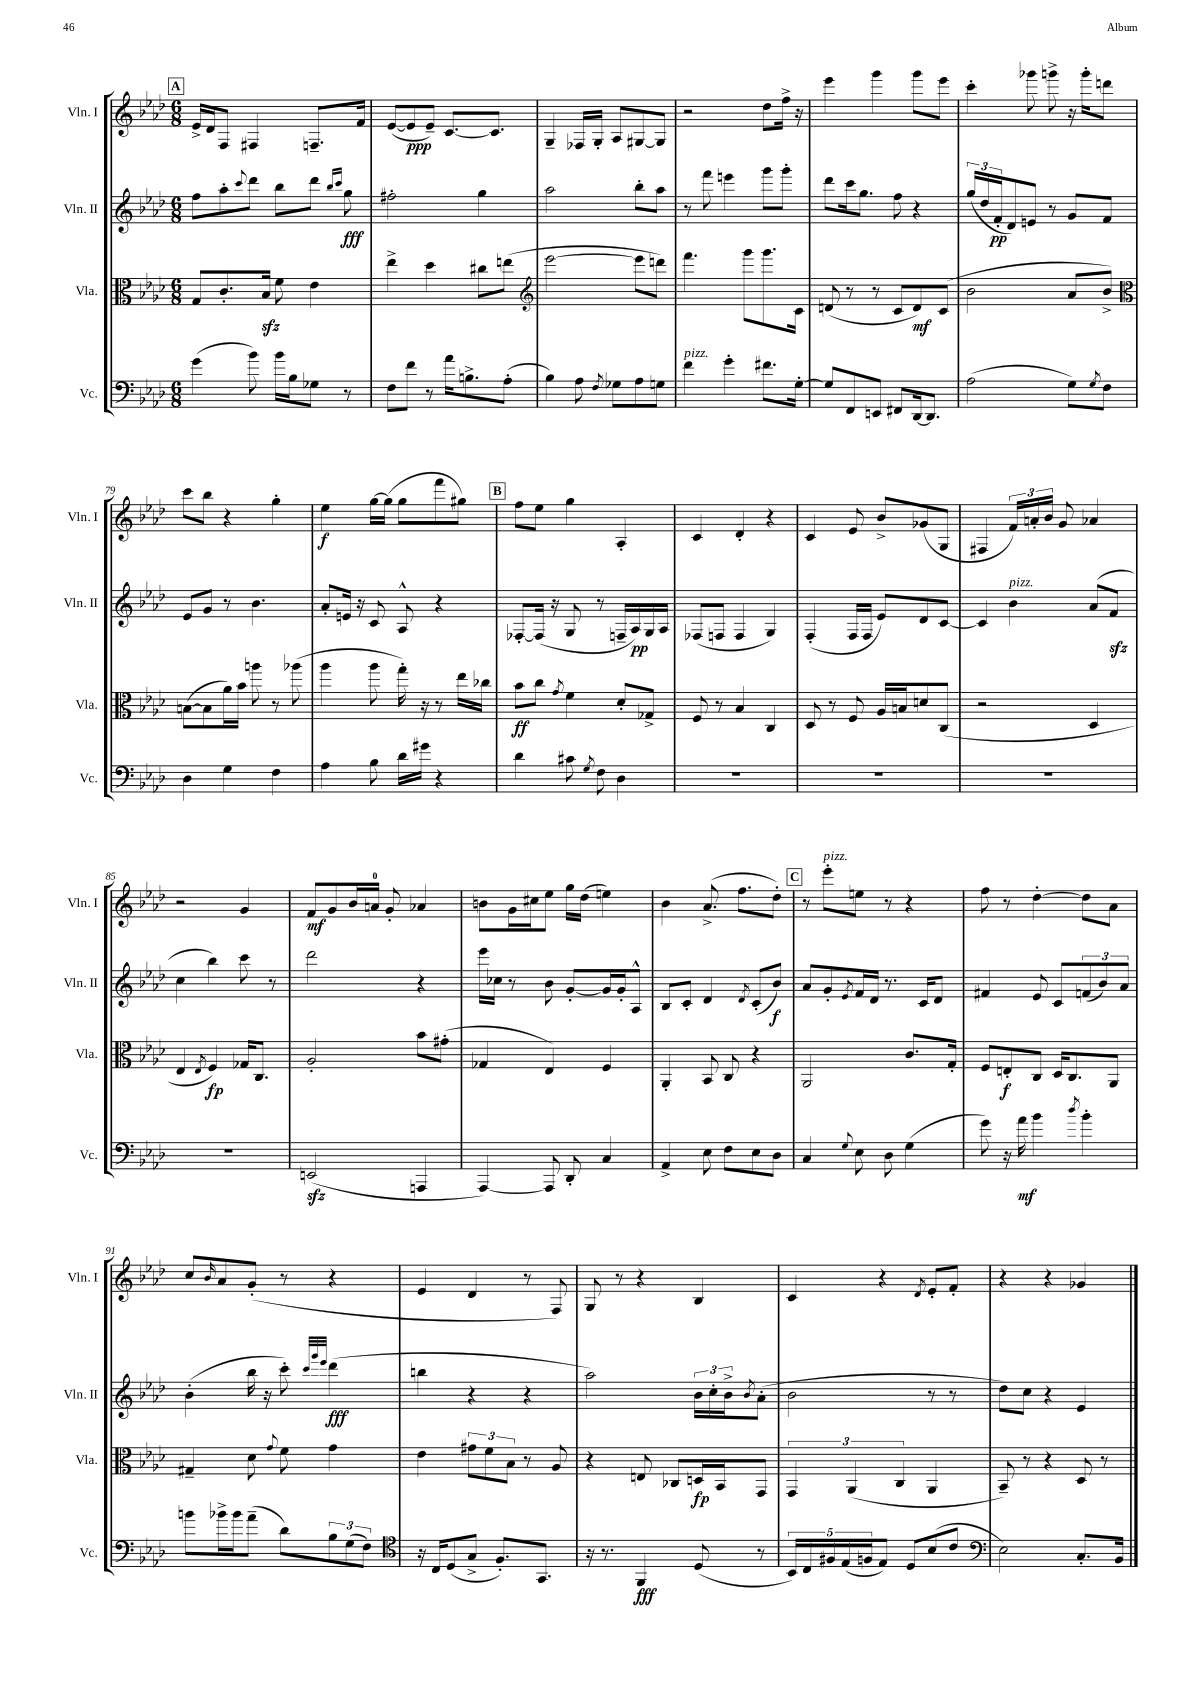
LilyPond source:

<<
\new StaffGroup <<
\new Staff = "s0" \with { instrumentName = "Vln. I" shortInstrumentName = "Vln. I" } {
    \clef treble \key aes \major \numericTimeSignature \time 6/8
    \mark \markup { \box "A" } ees'16-> des'16 f8 fis4 f8.-- f'16 |
    ees'8~( ees'8\ppp ees'8--) c'8.~ c'8. |
    g4-- fes16 g16-. aes8 gis8~ gis8 |
    r2 des''8 f''16-> r16 |
    ees'''4 g'''4 g'''8 ees'''8 |
    c'''4-. ges'''8 g'''8-> r16 g'''16-. d'''8 |
    c'''8 bes''8 r4 g''4-. |
    ees''4\f g''16~ g''16( g''8 f'''8 gis''8) |
    \mark \markup { \box "B" } f''8 ees''8 g''4 aes4-. |
    c'4 des'4-. r4 |
    c'4 ees'8 bes'8-> ges'8( g8 |
    fis4 \tuplet 3/2 { f'16) a'16-. bes'16 } g'8 aes'4 |
    r2 g'4 |
    f'8\mf g'8 bes'16 a'16-0 g'8-. aes'4 |
    b'8 g'16 cis''16 ees''8 g''16 des''16( e''4) |
    bes'4 aes'8.->( f''8. des''8-.) |
    \mark \markup { \box "C" } r8 ees'''8-.^\markup { \italic "pizz." } e''8 r8 r4 |
    f''8 r8 des''4~-. des''8 aes'8 |
    c''8 \grace { bes'16 } aes'8 g'8-.( r8 r4 |
    ees'4 des'4 r8 f8) |
    g8 r8 r4 bes4 |
    c'4 r4 \acciaccatura { des'8 } ees'8-. f'8-. |
    r4 r4 ges'4 \bar "|." |
}
\new Staff = "s1" \with { instrumentName = "Vln. II" shortInstrumentName = "Vln. II" } {
    \clef treble \key aes \major \numericTimeSignature \time 6/8
    \mark \markup { \box "A" } f''8 aes''8-. \appoggiatura { c'''8 } des'''8 bes''8 des'''8 \grace { bes''16 c'''16 } g''8\fff |
    fis''2-. g''4 |
    aes''2 bes''8-. aes''8 |
    r8 f'''8 e'''4 g'''8 g'''8-. |
    des'''8 c'''16 g''8. f''8 r4 |
    \tuplet 3/2 { g''16( des''16 f'16-.\pp } des'8) e'8 r8 g'8 f'8 |
    ees'8 g'8 r8 bes'4. |
    aes'8-. e'16 r16 c'8 aes8-^ r4 |
    \mark \markup { \box "B" } fes8~-. fes16( r16 g8 r8 f16-- aes16\pp) g16 aes16 |
    fes8( f8 f4 g4) |
    f4-.( f16 f16 ees'8) des'8 c'8~ |
    c'4 bes'4^\markup { \italic "pizz." } aes'8( f'8\sfz |
    c''4 bes''4) c'''8 r8 |
    des'''2 r4 |
    ees'''16 ces''16 r8 bes'8 g'8~-. g'16 g'16-. aes8-^ |
    bes8 c'8-. des'4 \acciaccatura { des'8 } c'8-.( bes'8\f) |
    \mark \markup { \box "C" } aes'8 g'8-. \acciaccatura { ees'8 } f'16 des'16 r8. c'16 des'8 |
    fis'4 ees'8 c'8 \tuplet 3/2 { f'8( bes'8) aes'8 } |
    bes'4-.( bes''16 r16 c'''8-.) \grace { c'''32 g'''32 ees'''32 } des'''4\fff( |
    b''4 r4 r4 |
    aes''2) \tuplet 3/2 { bes'16 c''16-. bes'16-> } \acciaccatura { bes'8 } aes'8-.( |
    bes'2 r8 r8 |
    des''8) c''8 r4 ees'4 \bar "|." |
}
\new Staff = "s2" \with { instrumentName = "Vla." shortInstrumentName = "Vla." } {
    \clef alto \key aes \major \numericTimeSignature \time 6/8
    \mark \markup { \box "A" } g8 c'8.-. bes16\sfz f'8 ees'4 |
    ees''4-> des''4 cis''8 e''8( |
    \clef treble ees'''2~ ees'''8 d'''8) |
    f'''4. g'''8 g'''8. c'16 |
    d'8( r8 r8 c'8 d'8\mf) c'8( |
    bes'2 aes'8 bes'8->) |
    \clef alto b8~( b8 aes'16) bes'16 a''8 r8 aes''8( |
    aes''4 aes''8 g''16-.) r16 r8 ees''16 ces''16 |
    \mark \markup { \box "B" } bes'8\ff c''8 \acciaccatura { g'8 } f'4 des'8-. ges8-> |
    f8 r8 bes4 c4 |
    des8 r8 f8 aes16 b16 d'8 c8( |
    r2 des4 |
    ees4 \acciaccatura { ees8 } f4\fp) ges16 c8. |
    aes2-. bes'8 gis'8-.( |
    ges4 ees4) f4 |
    aes,4-. bes,8 c8 r4 |
    \mark \markup { \box "C" } aes,2 c'8. g16-. |
    f8 e8-.\f c8 des16 c8. aes,8 |
    gis4-- des'8 \appoggiatura { g'8 } f'8 g'4 |
    ees'4 \tuplet 3/2 { gis'8 f'8 bes8 } r8 aes8 |
    r4 e8 ces8 d16\fp bes,16 g,8 |
    \tuplet 3/2 { g,4 aes,4( c4 } aes,4 |
    bes,8--) r8 r4 des8 r8 \bar "|." |
}
\new Staff = "s3" \with { instrumentName = "Vc." shortInstrumentName = "Vc." } {
    \clef bass \key aes \major \numericTimeSignature \time 6/8
    \mark \markup { \box "A" } g'4( bes'8) bes'16 bes16 ges8 r8 |
    f8 f'8 r8 aes'16 b8.-> aes8-.( |
    bes4) aes8 \acciaccatura { f8 } ges8 aes8 g8 |
    f'4^\markup { \italic "pizz." } g'4-. fis'8. g16~-. |
    g8 f,8 e,8 fis,8 des,16~ des,8. |
    aes2( g8) \acciaccatura { g8 } f8 |
    des4 g4 f4 |
    aes4 bes8 des'16 gis'16 r4 |
    \mark \markup { \box "B" } des'4 cis'8 \acciaccatura { g8 } f8 des4 |
    R2. |
    R2. |
    R2. |
    R2. |
    e,2\sfz( a,,4 |
    aes,,4~) aes,,8 des,8-. c4 |
    aes,4-> ees8 f8 ees8 des8 |
    \mark \markup { \box "C" } c4 \appoggiatura { g8 } ees8 des8 g4( |
    g'8) r16 aes'16\mf bes'4 \acciaccatura { des''8 } bes'4-. |
    b'8 bes'16-> bes'16 aes'8--( des'8) \tuplet 3/2 { bes8 g8( f8) } |
    \clef tenor r16 c16 des8( g8-> f8.-.) g,8. |
    r16 r8. f,4\fff des8( r8 |
    \tuplet 5/4 { bes,16) c16 fis16 ees16( f16 } ees8) des8 bes8( c'8 |
    \clef bass ees2) c8.-. bes,16 \bar "|." |
}
>>
>>
\layout { \context { \Score currentBarNumber = #73 } }
